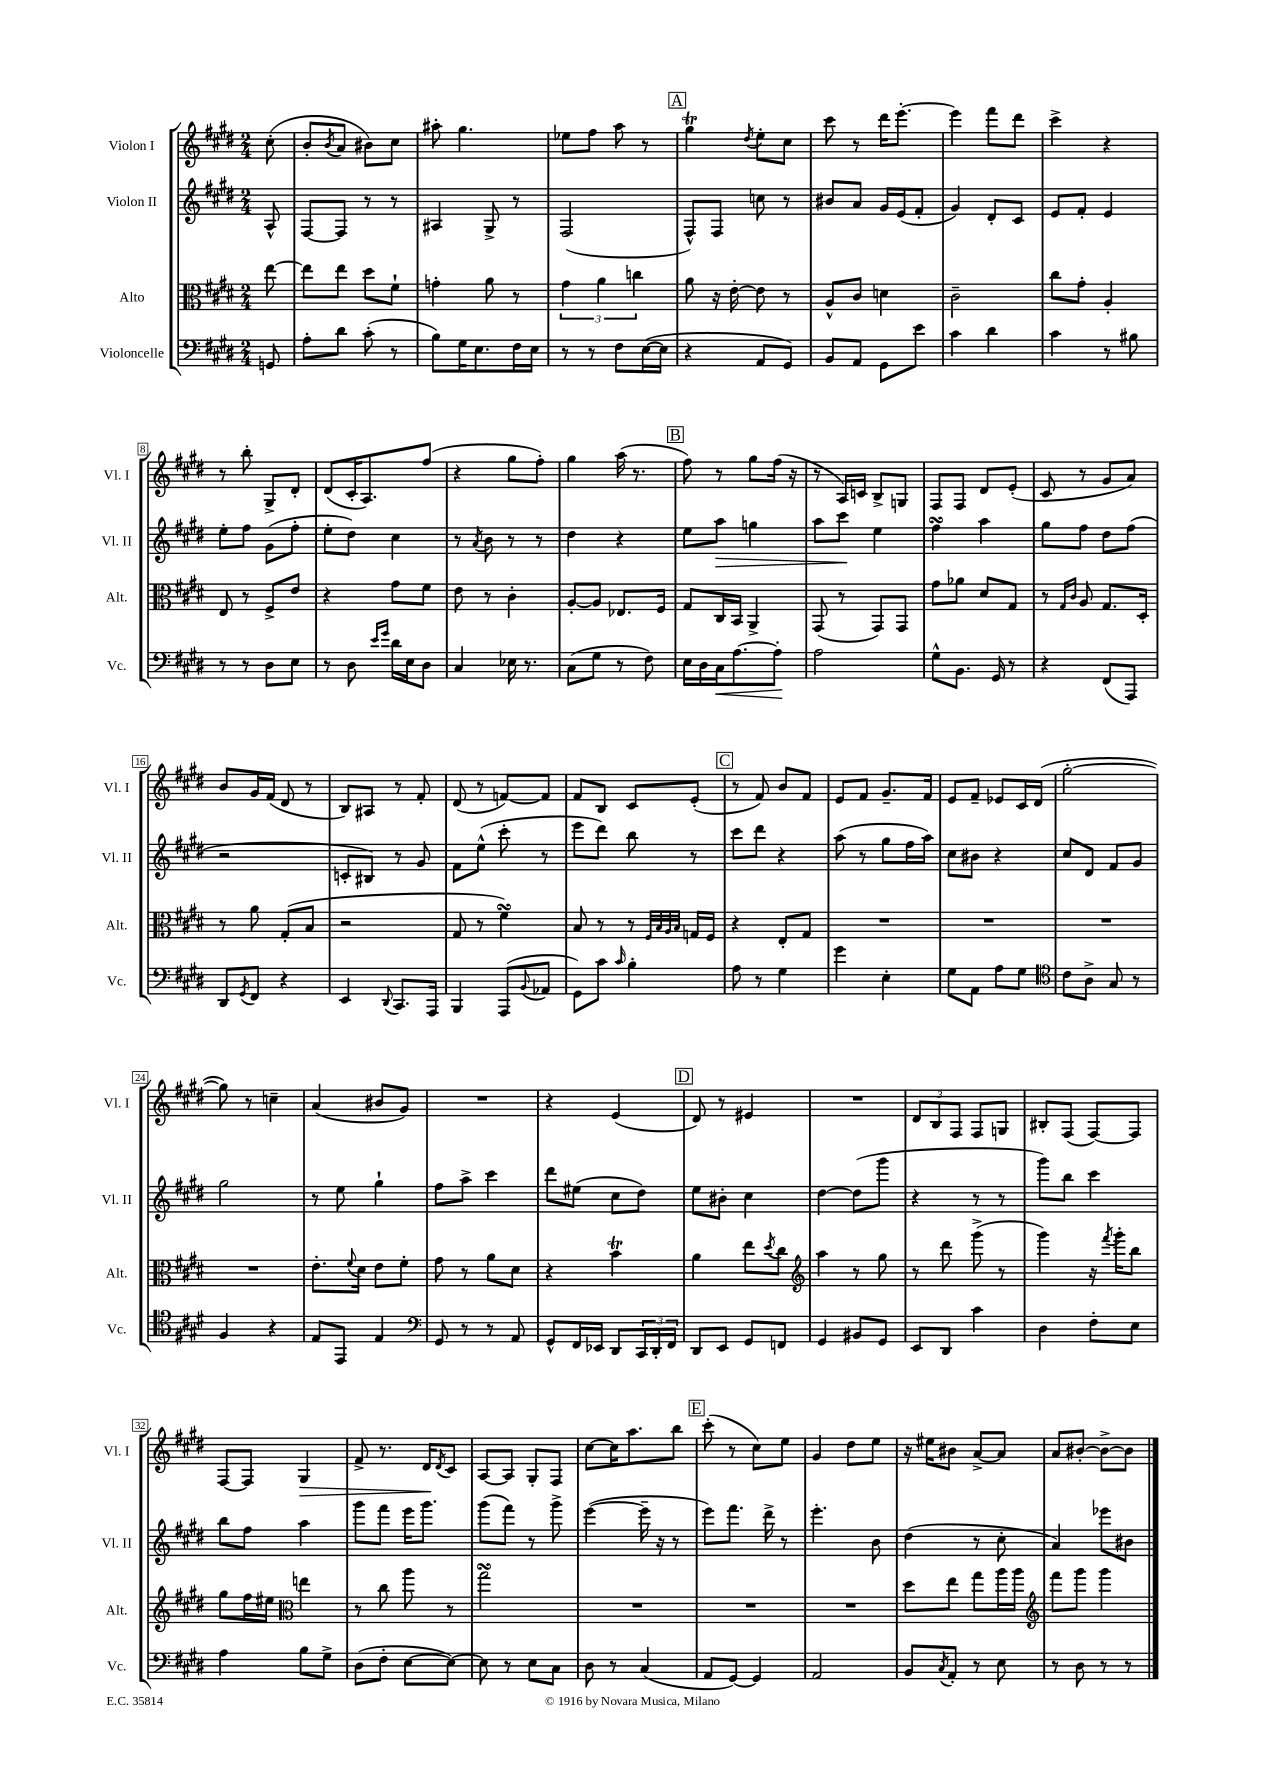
<<
\new StaffGroup <<
\new Staff = "s0" \with { instrumentName = "Violon I" shortInstrumentName = "Vl. I" } {
    \clef treble \key e \major \numericTimeSignature \time 2/4 \partial 8
    cis''8-.( |
    b'8-. \acciaccatura { b'8 } a'8 bis'8) cis''8 |
    ais''8-. gis''4. |
    ees''8 fis''8 a''8 r8 |
    \mark \markup { \box "A" } gis''4\trill \acciaccatura { dis''8 } e''8-. cis''8 |
    cis'''8 r8 dis'''16 e'''8.~-. |
    e'''4 fis'''8 dis'''8 |
    cis'''4-> r4 |
    r8 b''8-. gis8-> dis'8-. |
    dis'8( cis'16-. a8.) fis''8( |
    r4 gis''8 fis''8-.) |
    gis''4 a''16( r8. |
    \mark \markup { \box "B" } fis''8) r8 gis''8 fis''16( r16 |
    r8 a16) c'16 b8-> g8 |
    fis8 fis8 dis'8 e'8-.( |
    cis'8 r8 gis'8 a'8) |
    b'8 gis'16 fis'16( dis'8 r8 |
    b8) ais8 r8 fis'8-. |
    dis'8( r8 f'8~) f'8 |
    fis'8 b8 cis'8 e'8-.( |
    \mark \markup { \box "C" } r8 fis'8) b'8 fis'8 |
    e'8 fis'8 gis'8.-- fis'16 |
    e'8 fis'8-- ees'8 cis'16 dis'16( |
    gis''2~-. |
    gis''8) r8 c''4-- |
    a'4( bis'8 gis'8) |
    R2 |
    r4 e'4( |
    \mark \markup { \box "D" } dis'8) r8 eis'4 |
    R2 |
    \tuplet 3/2 { dis'8 b8 fis8 } fis8 g8 |
    bis8-. fis8( fis8~) fis8 |
    fis8~ fis8 gis4\> |
    fis'8-> r8. dis'16\! \acciaccatura { dis'8 } cis'8 |
    a8~ a8 gis8-. fis8 |
    cis''8~ cis''16 a''8. b''8 |
    \mark \markup { \box "E" } cis'''8-.( r8 cis''8) e''8 |
    gis'4 dis''8 e''8 |
    r16 eis''16 bis'8 a'8~-> a'8 |
    a'8 bis'8~-. bis'8~-> bis'8 \bar "|." |
}
\new Staff = "s1" \with { instrumentName = "Violon II" shortInstrumentName = "Vl. II" } {
    \clef treble \key e \major \numericTimeSignature \time 2/4 \partial 8
    a8-^ |
    fis8~ fis8 r8 r8 |
    ais4 gis8-> r8 |
    fis2( |
    \mark \markup { \box "A" } fis8-^) fis8 c''8 r8 |
    bis'8 a'8 gis'16 e'16( fis'8-. |
    gis'4) dis'8-. cis'8 |
    e'8 fis'8-. e'4 |
    e''8-. fis''8 gis'8( fis''8-. |
    e''8-. dis''8) cis''4 |
    r8 \acciaccatura { a'8 } b'8 r8 r8 |
    dis''4 r4 |
    \mark \markup { \box "B" } e''8 a''8\> g''4 |
    a''8 cis'''8\! e''4 |
    fis''4\turn a''4 |
    gis''8 fis''8 dis''8 fis''8( |
    r2 |
    c'8-. bis8) r8 gis'8 |
    fis'8 e''8-^( cis'''8-. r8 |
    e'''8 dis'''8) b''8 r8 |
    \mark \markup { \box "C" } cis'''8 dis'''8 r4 |
    a''8( r8 gis''8 fis''16 a''16) |
    cis''8 bis'8 r4 |
    cis''8 dis'8 fis'8 gis'8 |
    gis''2 |
    r8 e''8 gis''4-! |
    fis''8 a''8-> cis'''4 |
    dis'''8 eis''8( cis''8 dis''8) |
    \mark \markup { \box "D" } e''8 bis'8-. cis''4 |
    dis''4~ dis''8( gis'''8 |
    r4 r8 r8 |
    gis'''8) b''8 cis'''4 |
    b''8 fis''8 a''4 |
    gis'''8 fis'''8 e'''16 gis'''8. |
    gis'''8( fis'''8) r8 gis'''8-> |
    e'''4~( e'''16-- r16 r8 |
    \mark \markup { \box "E" } e'''8) fis'''8. dis'''16-> r8 |
    e'''4.-. b'8 |
    dis''4( r8 cis''8-. |
    a'4) ees'''8 bis'8 \bar "|." |
}
\new Staff = "s2" \with { instrumentName = "Alto" shortInstrumentName = "Alt." } {
    \clef alto \key e \major \numericTimeSignature \time 2/4 \partial 8
    e''8~ |
    e''8 e''8 dis''8 fis'8-! |
    g'4-. a'8 r8 |
    \tuplet 3/2 { gis'4 a'4 c''4 } |
    \mark \markup { \box "A" } a'8 r16 e'16~-. e'8 r8 |
    a8-^ cis'8 d'4 |
    cis'2-- |
    cis''8 gis'8-. a4-. |
    e8 r8 fis8-> e'8 |
    r4 gis'8 fis'8 |
    e'8 r8 cis'4-. |
    a8~-. a8 ees8. fis16 |
    \mark \markup { \box "B" } gis8 cis16 b,16 a,4-> |
    gis,8( r8 gis,8) gis,8 |
    gis'8 aes'8 dis'8 gis8 |
    r8 \grace { gis16 cis'16 } a8 gis8. dis16-. |
    r8 a'8 gis8-.( b8 |
    r2 |
    gis8 r8 fis'4\turn) |
    b8 r8 r8 \grace { fis32 b32 a32 b32 } g16 fis16 |
    \mark \markup { \box "C" } r4 e8-. gis8 |
    R2 |
    R2 |
    R2 |
    R2 |
    e'8.-. \appoggiatura { fis'8 } dis'16 e'8 fis'8-. |
    gis'8 r8 a'8 dis'8 |
    r4 b'4\trill |
    \mark \markup { \box "D" } a'4 e''8 \acciaccatura { dis''8 } cis''8 |
    \clef treble a''4 r8 gis''8 |
    r8 dis'''8 gis'''8->( r8 |
    gis'''4) r16 \acciaccatura { fis'''8 } gis'''16-. b''8 |
    gis''8 fis''16 eis''16 \clef alto e''4 |
    r8 cis''8 a''8 r8 |
    gis''2\turn |
    R2 |
    \mark \markup { \box "E" } R2 |
    R2 |
    dis''8 e''8 gis''8 a''16 a''16 |
    \clef treble fis'''8 gis'''8 gis'''4 \bar "|." |
}
\new Staff = "s3" \with { instrumentName = "Violoncelle" shortInstrumentName = "Vc." } {
    \clef bass \key e \major \numericTimeSignature \time 2/4 \partial 8
    g,8 |
    a8-. dis'8 cis'8-.( r8 |
    b8) gis16 e8. fis16 e16 |
    r8 r8 fis8 e16~( e16 |
    \mark \markup { \box "A" } r4 a,8 gis,8) |
    b,8 a,8 gis,8 e'8 |
    cis'4 dis'4 |
    cis'4 r8 bis8 |
    r8 r8 dis8 e8 |
    r8 dis8 \grace { e'16 gis'16 } dis'16 e16 dis8 |
    cis4 ees16 r8. |
    cis8( gis8 r8 fis8) |
    \mark \markup { \box "B" } e16 dis16 cis16\< a8.~ a8-.\! |
    a2 |
    gis8-^ b,8. gis,16 r8 |
    r4 fis,8( a,,8) |
    dis,8 \acciaccatura { gis,8 } fis,8 r4 |
    e,4 \appoggiatura { dis,8 } cis,8. a,,16 |
    b,,4 a,,8( \appoggiatura { b,8 } aes,8 |
    gis,8) cis'8 \grace { cis'16 } b4-. |
    \mark \markup { \box "C" } a8 r8 gis4 |
    gis'4 e4-. |
    gis8 a,8 a8 gis8 |
    \clef tenor cis'8 a8-> gis8 r8 |
    fis4 r4 |
    e8 e,8 e4 |
    \clef bass gis,8 r8 r8 a,8 |
    gis,8-^ fis,16 ees,16 dis,8 \tuplet 3/2 { cis,16 dis,16-. fis,16 } |
    \mark \markup { \box "D" } dis,8 e,8 gis,8 f,8 |
    gis,4 bis,8 gis,8 |
    e,8 dis,8 cis'4 |
    dis4 fis8-. e8 |
    a4 b8 gis8-> |
    dis8( fis8-. e8~ e8~) |
    e8 r8 e8 cis8 |
    dis8 r8 cis4( |
    \mark \markup { \box "E" } a,8 gis,8~) gis,4 |
    a,2 |
    b,8 \acciaccatura { cis8 } a,8-. r8 e8 |
    r8 dis8 r8 r8 \bar "|." |
}
>>
>>
\layout { \context { \Score \override BarNumber.stencil = #(make-stencil-boxer 0.1 0.3 ly:text-interface::print) } }
